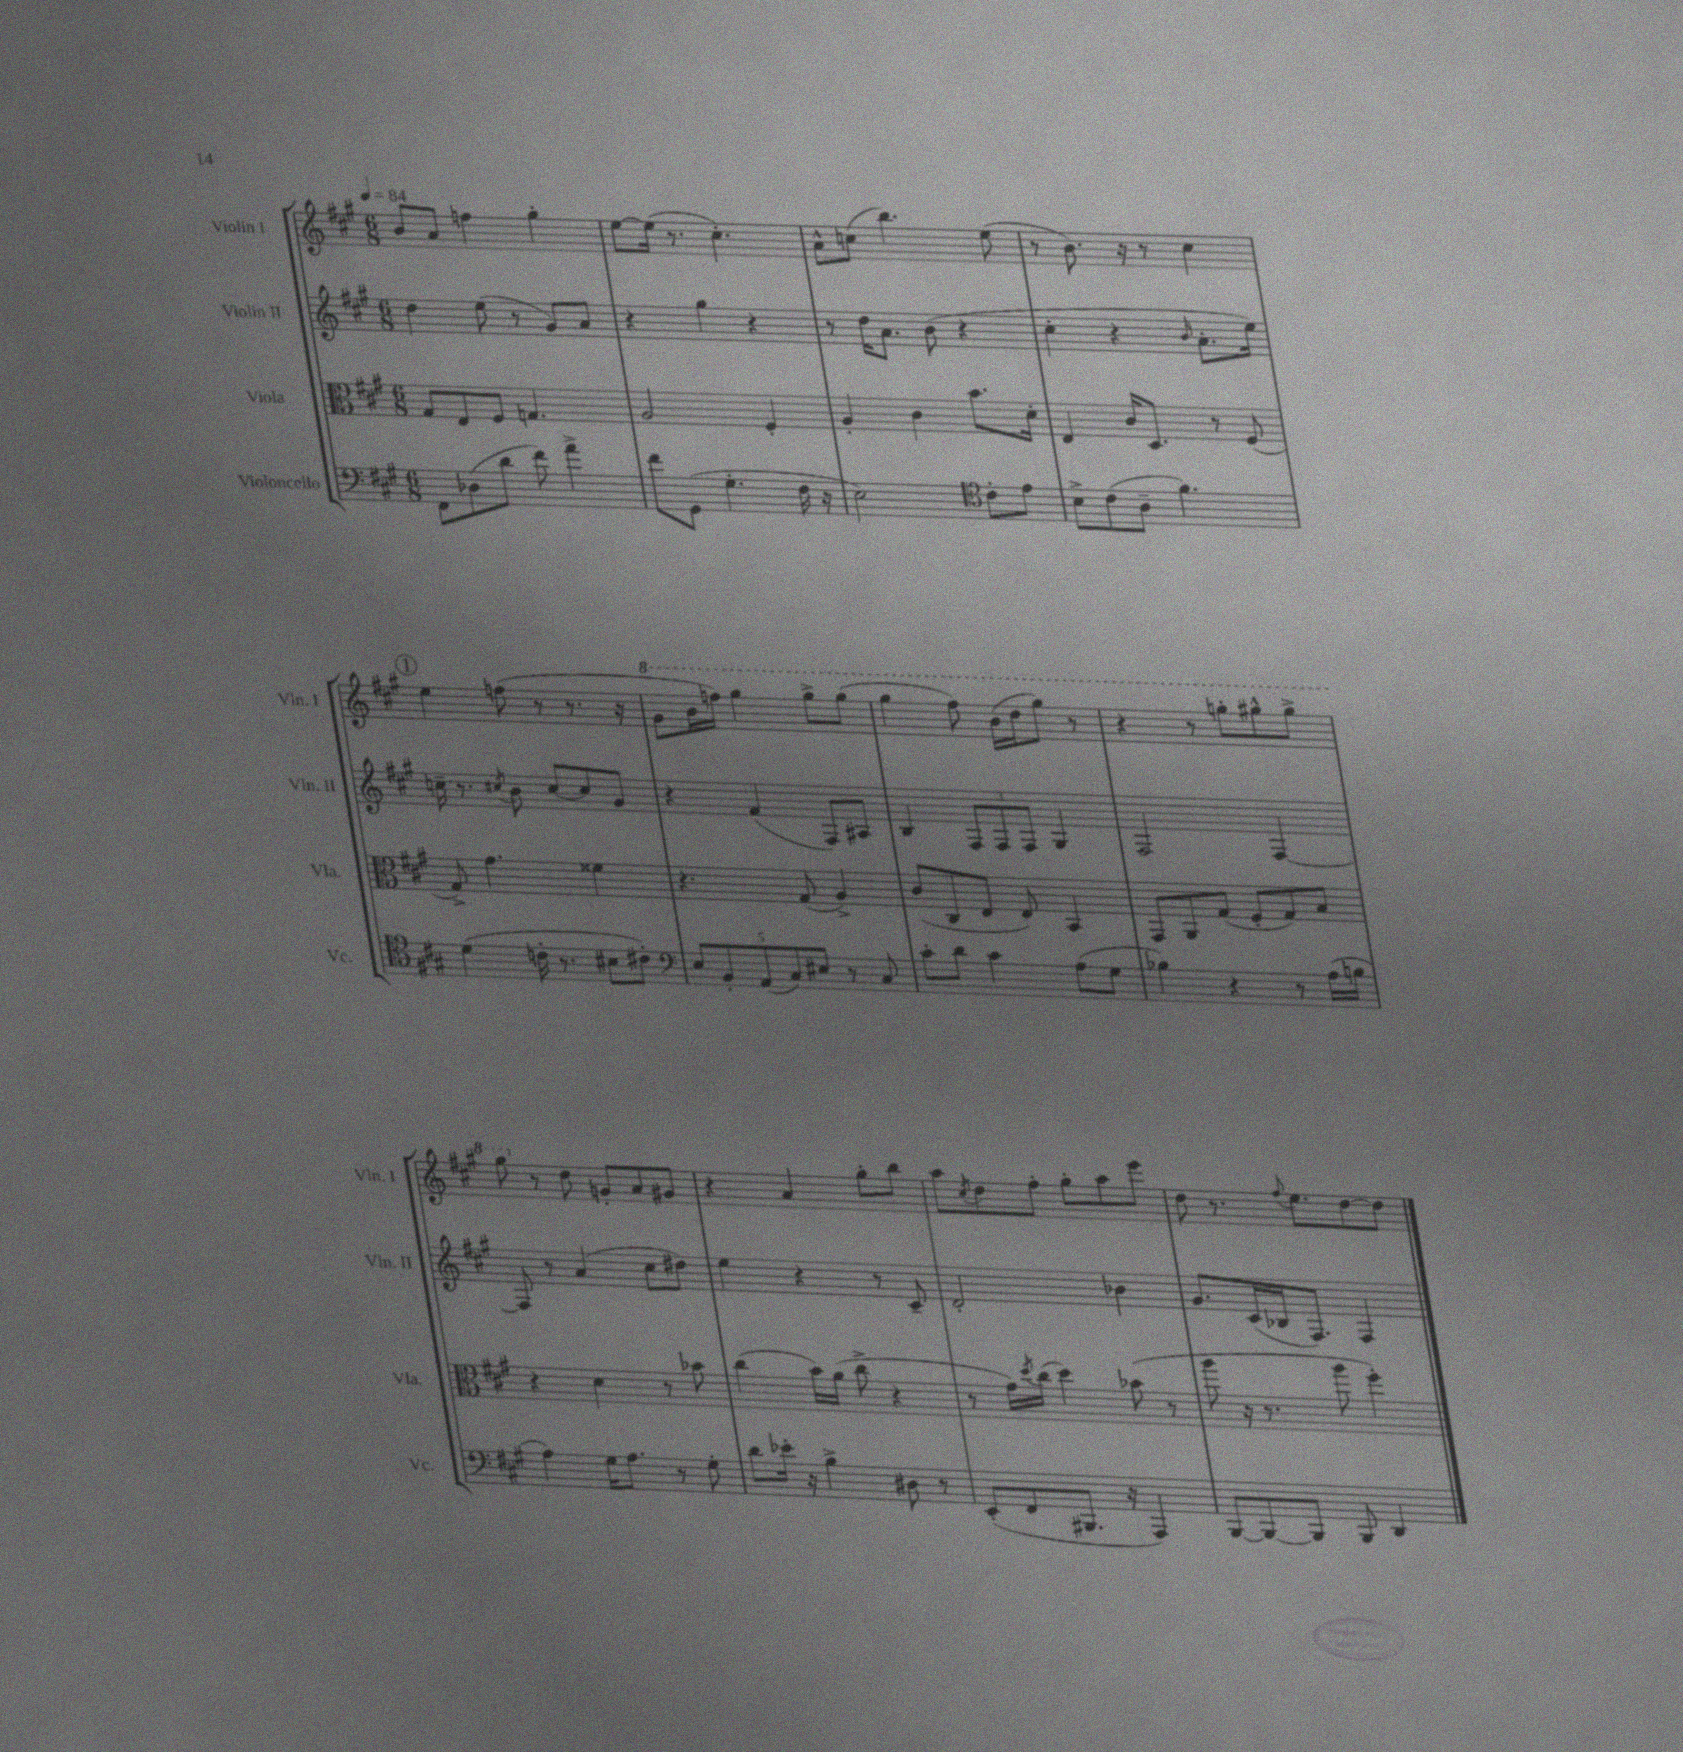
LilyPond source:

<<
\new StaffGroup <<
\new Staff = "s0" \with { instrumentName = "Violin I" shortInstrumentName = "Vln. I" } {
    \clef treble \key a \major \numericTimeSignature \time 6/8 \tempo 4 = 84
    b'8 a'8 f''4 gis''4-. |
    e''8~ e''16( r8. cis''4.-.) |
    a'8-^ c''8( b''4.) e''8( |
    r8 b'8.) r16 r8 cis''4 |
    \mark \markup { \circle "1" } e''4 f''8( r8 r8. r16 |
    \ottava #1 gis''8 b''16 f'''16) gis'''4 gis'''8-> gis'''8( |
    gis'''4 fis'''8) b''16( d'''16 gis'''8) r8 |
    r4 r8 g'''8-. gis'''8-^ gis'''8-> |
    gis'''8 \ottava #0 r8 d''8 g'8-. a'8 gis'8 |
    r4 a'4 gis''8-. b''8 |
    a''8 \acciaccatura { cis''8 } d''8 fis''8-. gis''8-. a''8 e'''8 |
    d''8 r8. \appoggiatura { fis''8 } e''8. d''8~ d''8 \bar "|." |
}
\new Staff = "s1" \with { instrumentName = "Violin II" shortInstrumentName = "Vln. II" } {
    \clef treble \key a \major \numericTimeSignature \time 6/8
    d''4 e''8( r8 gis'8) a'8 |
    r4 gis''4 r4 |
    r8 d''16 a'8. b'8( r4 |
    cis''4-. r4 \grace { b'16 } a'8.-. e''16) |
    \mark \markup { \circle "1" } c''16-- r8. \acciaccatura { cis''8 } b'8 cis''8~ cis''8 gis'8 |
    r4 fis'4( fis8) ais8 |
    b4 \tuplet 3/2 { fis8 fis8 fis8 } gis4 |
    fis2 fis4~ |
    fis8 r8 a'4( cis''8 dis''8) |
    e''4 r4 r8 cis'8-- |
    d'2-. bes'4 |
    gis'8. cis'16( bes16 fis8.) fis4 \bar "|." |
}
\new Staff = "s2" \with { instrumentName = "Viola" shortInstrumentName = "Vla." } {
    \clef alto \key a \major \numericTimeSignature \time 6/8
    gis8 e8 fis8 g4. |
    a2 fis4-. |
    a4-. cis'4 b'8. d'16-. |
    e4 cis'16 d8. r8 fis8( |
    \mark \markup { \circle "1" } gis8->) gis'4. fisis'4 |
    r4. gis8( a4->) |
    cis'8( cis8 e8 e8) b,4 |
    gis,8 a,8 gis8( fis8-. gis8) b8 |
    r4 d'4 r8 bes'8 |
    cis''4( b'16) a'16( cis''8-> r4 |
    r8 gis'16) \acciaccatura { d''8 } cis''16( d''4) bes'8( r8 |
    a''8 r16 r8. a''8 fis''4-.) \bar "|." |
}
\new Staff = "s3" \with { instrumentName = "Violoncello" shortInstrumentName = "Vc." } {
    \clef bass \key a \major \numericTimeSignature \time 6/8
    fis,8 des8( d'8 fis'8) a'4-> |
    fis'8 gis,8( gis4.-. fis16 r16 |
    e2) \clef tenor cis'8-. e'8 |
    b8-> cis'8( a8-- fis'4.) |
    \mark \markup { \circle "1" } d'4( c'16-. r8. bis8 cis'8-.) |
    \clef bass \tuplet 5/4 { e8 b,8-. a,8( cis8) eis8 } r8 cis8 |
    cis'8-. d'8 cis'4 a8( gis8 |
    bes4) r4 r8 a16( b16 |
    a4) gis16 a8. r8 gis8-. |
    d'8 ees'16-. r16 b4-> dis8 r8 |
    e,8-.( fis,8 bis,,8. r16 a,,4) |
    b,,8~ b,,8~ b,,8 b,,8 d,4 \bar "|." |
}
>>
>>
\layout { \context { \Score \remove "Bar_number_engraver" } }
